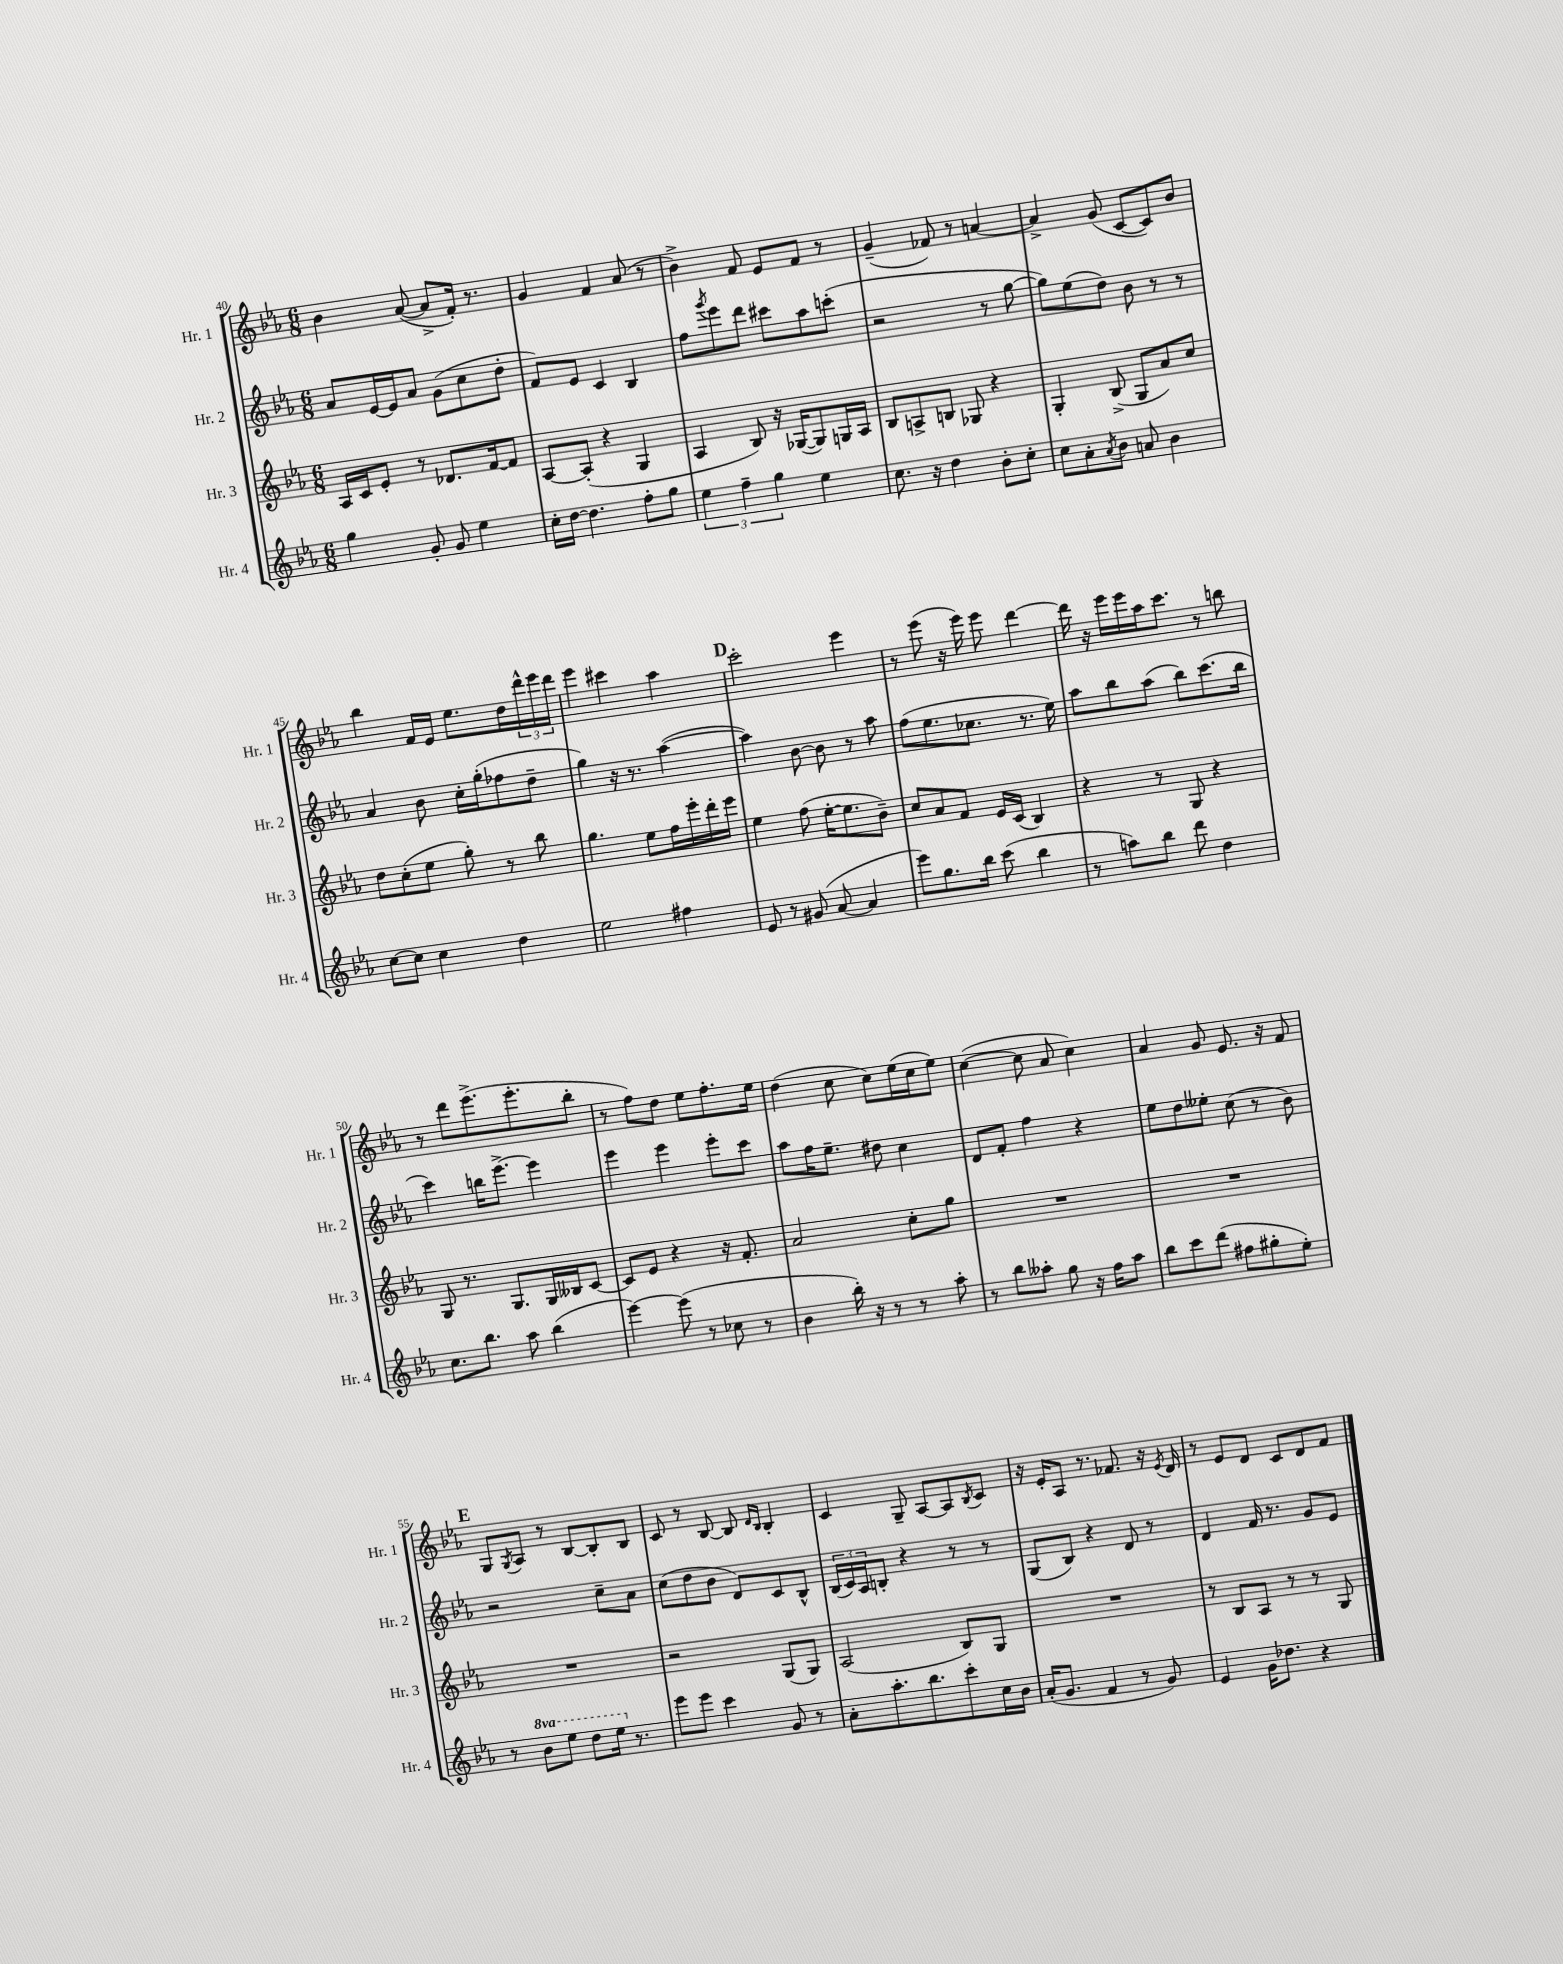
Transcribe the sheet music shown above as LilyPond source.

<<
\new StaffGroup <<
\new Staff = "s0" \with { instrumentName = "Hr. 1" shortInstrumentName = "Hr. 1" } {
    \clef treble \key ees \major \numericTimeSignature \time 6/8
    bes'4 aes'8~( aes'8-> f'16-.) r8. |
    g'4 f'4 aes'8( r8 |
    bes'4->) f'8 ees'8 f'8 r8 |
    g'4--( fes'8) r8 a'4~ |
    a'4-> g'8( c'8~ c'8) bes'8 |
    bes''4 f'16 ees'16 ees''8. d''16 \tuplet 3/2 { d'''16-^ ees'''16 d'''16 } |
    ees'''4 cis'''4 aes''4 |
    \mark \markup { \bold "D" } c'''2-. ees'''4 |
    r8 ees'''8( r16 ees'''16) ees'''8 d'''4~ |
    d'''16 r16 ees'''16 ees'''16 aes''16 c'''8. r8 b''8 |
    r8 d'''8 ees'''8.->( ees'''8.-. bes''8-. |
    r8 f''8) d''8 ees''8 f''8.-. ees''16 |
    d''4( c''8 c''8) ees''16( c''16 ees''8) |
    c''4~( c''8 aes'8 c''4) |
    aes'4 g'8 ees'8. r16 f'8 |
    \mark \markup { \bold "E" } g8 \acciaccatura { g8 } aes8 r8 bes8~ bes8-. bes8 |
    c'8 r8 bes8~ bes8 \grace { d'16 bes16 } bes4-. |
    c'4 g8-- aes8~ aes8 \acciaccatura { bes8 } c'8 |
    r16 ees'16-. aes8 r8. fes'8. r16 \acciaccatura { ees'8 } d'16 |
    r8 ees'8 d'8 c'8 d'8 f'8 \bar "|." |
}
\new Staff = "s1" \with { instrumentName = "Hr. 2" shortInstrumentName = "Hr. 2" } {
    \clef treble \key ees \major \numericTimeSignature \time 6/8
    aes'8 ees'16~ ees'16 aes'8 g'8( c''8 d''8-. |
    f'8) ees'8 c'4 bes4 |
    f''8 \acciaccatura { g'''8 } ees'''8 d'''8 cis'''8 aes''8 c'''8-.( |
    r2 r8 g''8~ |
    g''8) ees''8( d''8) bes'8 r8 r8 |
    aes'4 bes'8 c''16-. g''16-.( fes''8 d''8-- |
    g''4) r16 r8. aes''4~( |
    \mark \markup { \bold "D" } aes''4) bes'8~ bes'8 r8 aes''8 |
    f''8( ees''8. ces''8. r8. ees''16) |
    aes''8 bes''8 aes''8( bes''8) c'''8.( bes''16 |
    c'''4) b''16 ees'''8.~-> ees'''4 |
    ees'''4 ees'''4 ees'''8-. c'''8 |
    aes''8 f''16 ees''8.-- dis''8 c''4 |
    d'8 f'8-. f''4 r4 |
    ees''8 d''8 eeses''8-. c''8( r8 bes'8) |
    \mark \markup { \bold "E" } r2 c''8-- aes'8 |
    c''8( d''8 bes'8 d'8) c'8 bes8-^ |
    \tuplet 3/2 { bes16( c'16) aes16 } b8-. r4 r8 r8 |
    g8( bes8) r4 d'8 r8 |
    d'4 f'16 r8. g'8 ees'8 \bar "|." |
}
\new Staff = "s2" \with { instrumentName = "Hr. 3" shortInstrumentName = "Hr. 3" } {
    \clef treble \key ees \major \numericTimeSignature \time 6/8
    aes16 c'16 ees'8-. r8 des'8. f'16~ f'8 |
    aes8~ aes8-.( r4 g4 |
    aes4 bes8) r16 ges16~( ges8) g16 aes16 |
    bes8 a8-> b8 ges8 r4 |
    g4-. bes8->( g8 aes'8) c''8 |
    d''8 c''8-.( ees''8 g''8-.) r8 bes''8 |
    g''4. ees''8 f''16 ees'''16-. d'''16-. ees'''16 |
    \mark \markup { \bold "D" } ees''4 f''8( ees''16~-. ees''8. bes'8--) |
    c''8 aes'8 f'8 ees'16 c'16( bes4) |
    r4 r8 g8 r4 |
    g8 r8. g8. g16 beses16 c'8~ |
    c'8 ees'8 r4 r16 f'8.-. |
    aes'2 c''8-. g''8 |
    R2. |
    R2. |
    \mark \markup { \bold "E" } R2. |
    r2 g8( g8) |
    aes2( bes8) g8 |
    R2. |
    r8 bes8 aes8 r8 r8 g8 \bar "|." |
}
\new Staff = "s3" \with { instrumentName = "Hr. 4" shortInstrumentName = "Hr. 4" } {
    \clef treble \key ees \major \numericTimeSignature \time 6/8 \set Staff.ottavationMarkups = #ottavation-simple-ordinals
    g''4 g'8-. g'8 ees''4 |
    c''16-. d''16~ d''4. f''8-. g''8 |
    \tuplet 3/2 { ees''4 f''4-- g''4 } ees''4 |
    c''8. r16 d''4 bes'8-. c''8-. |
    c''8 aes'8-. \acciaccatura { aes'8 } bes'8 a'8 bes'4 |
    c''8~ c''8 c''4 d''4 |
    ees''2 fis''4 |
    \mark \markup { \bold "D" } ees'8 r8 gis'8( aes'8~ aes'4 |
    ees'''8) g''8. bes''16 c'''8( bes''4 |
    r8 a''8) bes''8 d'''8 d''4 |
    c''8. bes''8. aes''8 bes''4( |
    ees'''4~) ees'''8( r8 ces''8 r8 |
    bes'4 bes''16-.) r16 r8 r8 aes''8-. |
    r8 bes''8 aeses''8-. g''8 r16 f''16 aeses''8 |
    bes''8 c'''8 d'''8( fis''8 gis''8-. ees''8-.) |
    \mark \markup { \bold "E" } r8 \ottava #1 bes''8 ees'''8 d'''8 ees'''16 \ottava #0 r8. |
    ees'''8 ees'''8 c'''4 g'8 r8 |
    aes'8-. aes''8.-. bes''8. c'''8-. c''16 bes'16 |
    aes'16-.( g'8. f'4 r8 g'8) |
    ees'4 g'16 des''8. r4 \bar "|." |
}
>>
>>
\layout { \context { \Score currentBarNumber = #40 } }
